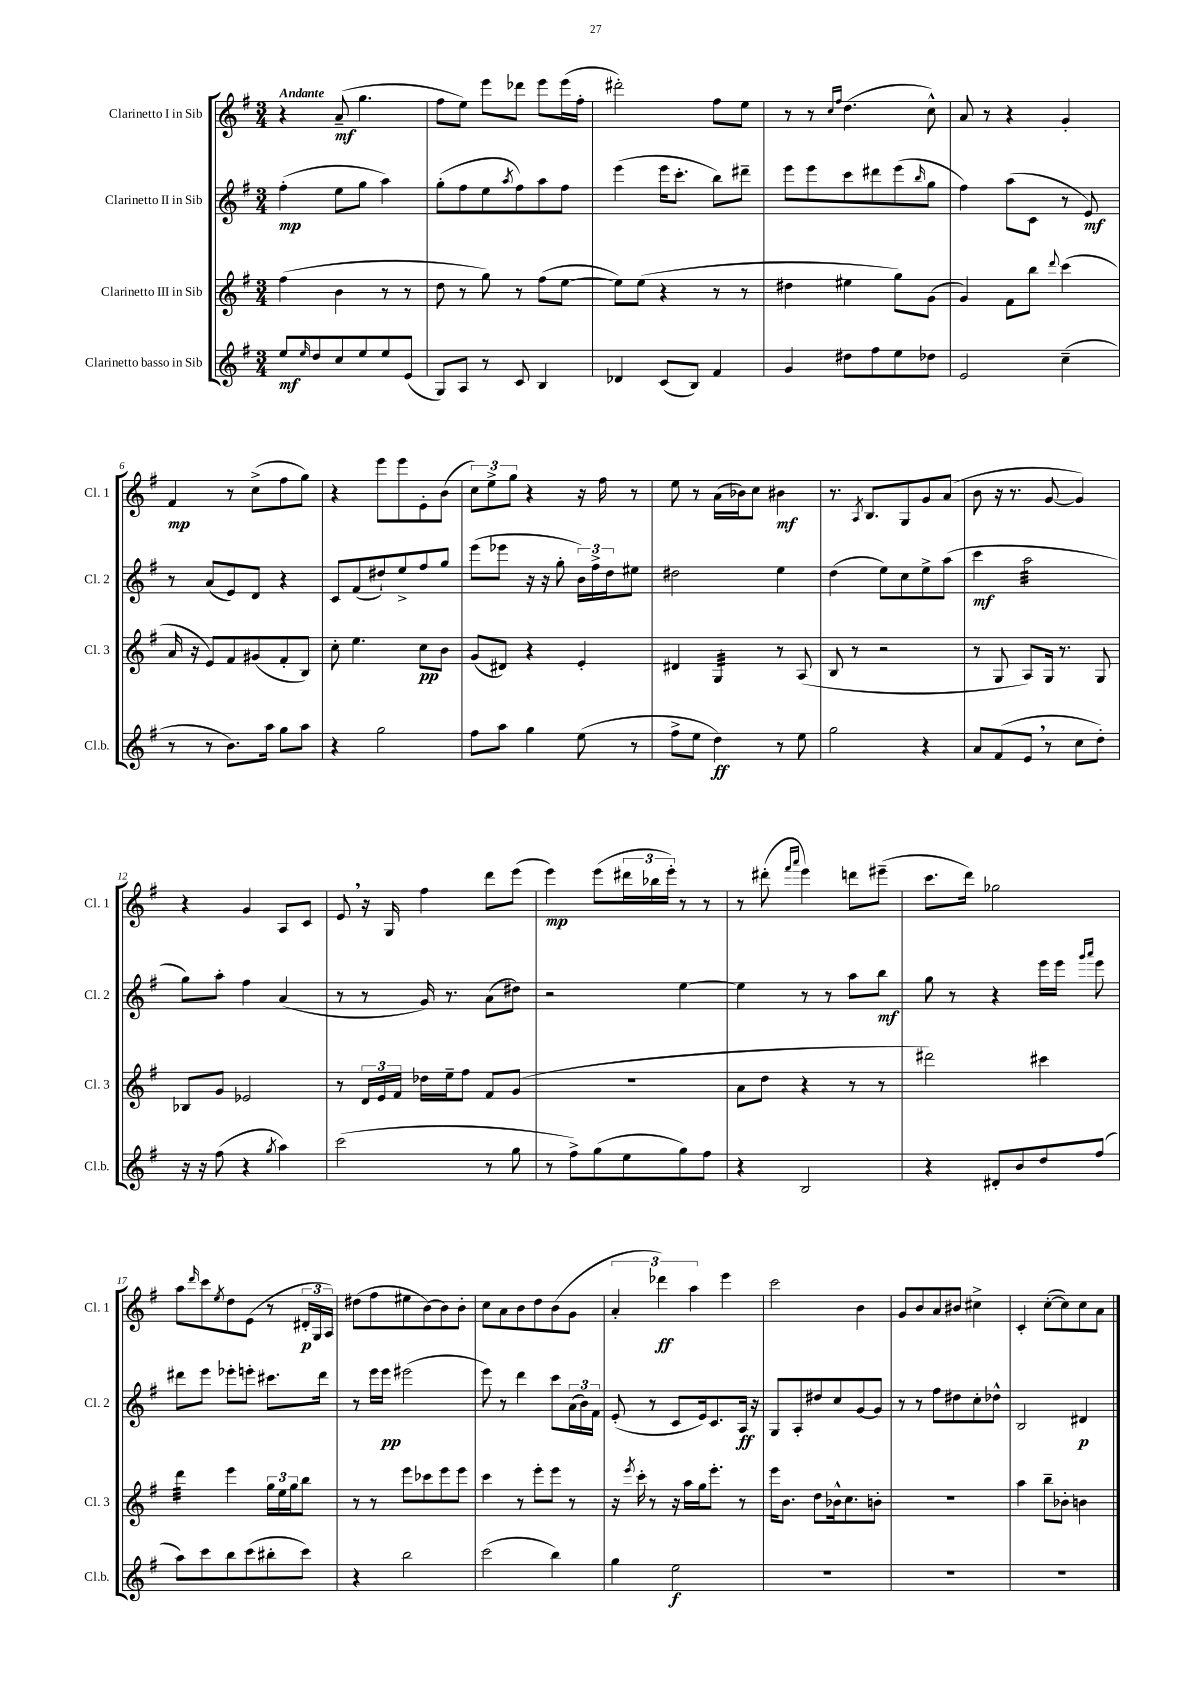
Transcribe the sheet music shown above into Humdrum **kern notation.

**kern	**kern	**kern	**kern
*staff4	*staff3	*staff2	*staff1
*clefG2	*clefG2	*clefG2	*clefG2
*k[f#]	*k[f#]	*k[f#]	*k[f#]
*M3/4	*M3/4	*M3/4	*M3/4
8ee/L	(4ff#\	(4ff#'\	4r
16qqee/	.	.	.
8dd/	.	.	.
8cc/	4b\	8ee\L	(8a~/
8ee/	.	8gg\J	4.gg\
8ee/	8r	4aa\)	.
(8e/J	8r	.	.
=	=	=	=
8G/L)	8dd\	(8gg'\L	8ff#\L
8A/J	8r	8ff#\	8ee\J)
8r	8gg\)	8ee\	8eee\L
.	.	8qaa/	.
8c/	8r	8ff#\)	8ddd-\J
4B/	(8ff#\L	8aa\	8eee\L
.	[8ee\J	8ff#\J	(16eee\L
.	.	.	16ff#'\JJ
=	=	=	=
4d-/	8ee\]L)	(4eee\	2ddd#'\)
.	(8ee\J	.	.
(8c/L	4r	16eee\LK	.
.	.	8.ccc'\J	.
8B/J)	.	.	.
4f#/	8r	8bb\L)	8ff#\L
.	8r	8ddd#~\J	8ee\J
=	=	=	=
4g/	4dd#\	8eee\L	8r
.	.	8eee\	8r
.	.	.	16qqcc/LL
.	.	.	16qqff#/JJ
8dd#\L	4ee#\	8ccc\	(4.dd\
8ff#\	.	8ddd#\	.
8ee\	8gg\L)	(8eee\	.
.	.	16qqbb/	.
8dd-\J	(8g\J	8gg\J	8cc^^\)
=	=	=	=
2e/	4g/)	4ff#\)	8a/
.	.	.	8r
.	8f#\L	(8aa\L	4r
.	8bb\J	8c\J	.
.	8qqddd/	.	.
(4cc~\	(4ccc\	8r	4g'/
.	.	8e/)	.
=	=	=	=
8r	16a/	8r	4f#/
.	16r	.	.
8r	8e/L)	(8a/L	.
8.b\L)	8f#/	8e/)	8r
.	(8g#/	8d/J	(8cc^\L
16aa\Jk	.	.	.
8gg\L	8f#'/	4r	8ff#\
8aa\J	8B/J)	.	8gg\J)
=	=	=	=
4r	8cc'\	8c/L	4r
.	4.ee\	(8f#/	.
2gg\	.	8dd#`/)	8eee\L
.	.	8ee^/	8eee\
.	8cc\L	8ff#/	8e'\
.	8b\J	8gg/J	(8b\J
=	=	=	=
8ff#\L	(8g/L	(8eee\L	12cc\L)
.	.	.	12ee^\
8aa\J	8d#/J)	8eee-\J	.
.	.	.	12gg\J
4gg\	4r	16r	4r
.	.	16r	.
.	.	8gg'\	.
(8ee\	4e'/	24b\LL)	16r
.	.	24ff#^\	.
.	.	.	16ff#\
.	.	24dd\J	.
8r	.	8ee#\J	8r
=	=	=	=
8ff#^\L	4d#/	2dd#\	8ee\
8ee\J	.	.	8r
4dd\)	4G/	.	(16a\LL
.	.	.	16b-\J)
.	.	.	8cc\J
8r	8r	4ee\	4b#\
8ee\	(8A/	.	.
=	=	=	=
2gg\	8B/	(4dd\	8.r
.	8r	.	.
.	.	.	8qA/
.	.	.	8.B/L
.	2r	8ee\L)	.
.	.	8cc\	8G/
4r	.	8ee^\	8g/
.	.	(8aa\J	(8a/J
=	=	=	=
8a/L	8r	4ccc\	8b\
(8f#/	8G/	.	16r
.	.	.	8.r
8e/J	8A/L)	2aa\	.
8r	16G/Jk	.	[8g/
.	8.r	.	.
8cc\L	.	.	4g/])
8dd'\J)	8G/	.	.
=	=	=	=
16r	8B-/L	8gg\L)	4r
16r	.	.	.
(8ff#\	8g/J	8aa'\J	.
4r	2e-/	4ff#\	4g/
8qgg/	.	.	.
4aa\)	.	(4a/	8A/L
.	.	.	8c/J
=	=	=	=
(2ccc\	8r	8r	8e/
.	24d/LL	8r	16r
.	24e/	.	.
.	.	.	16G/
.	24f#/JJ	.	.
.	16dd-\LL	16g/)	4ff#\
.	16ee~\J	8.r	.
.	8ff#\J	.	.
8r	8f#/L	(8a\L	8ddd\L
8gg\	(8g/J	8dd#\J)	(8eee\J
=	=	=	=
8r	2.r	2r	4eee\)
8ff#^\L)	.	.	.
(8gg\	.	.	(8eee\L
8ee\	.	.	24ddd#\L
.	.	.	24bb-\
.	.	.	24eee'\JJ)
8gg\)	.	[4ee\	8r
8ff#\J	.	.	8r
=	=	=	=
4r	8a\L	4ee\]	8r
.	8dd\J	.	(8ddd#'\
.	.	.	16qqfff#/LL
.	.	.	16qqaaa/JJ
2B/	4r	8r	4eee\)
.	.	8r	.
.	8r	8aa\L	8ddd\L
.	8r	8bb\J	(8eee#~\J
=	=	=	=
4r	2ddd#\)	8gg\	8.ccc\L
.	.	8r	.
.	.	.	16ddd\Jk)
8d#'/L	.	4r	2gg-\
8b/	.	.	.
8dd/	4ccc#\	16eee\LL	.
.	.	16eee\JJ	.
.	.	16qqggg/LL	.
.	.	16qqaaa/JJ	.
(8ff#/J	.	8eee\	.
=	=	=	=
8aa\L)	4ddd\	8ddd#\L	8aa\L
.	.	.	16qqddd/
8ccc\	.	8eee\J	8ccc\
.	.	.	8qee/
8bb\	4eee\	8eee-'\L	8dd\
(8ccc\	.	8eee'\J	(8e\J
8bb#'\	24gg\LL	8.ccc#\L	8r
.	24ee\	.	.
.	24gg\J	.	.
8ccc\J)	8bb\J	.	24d#'/LL
.	.	.	24G/
.	.	16ddd#\Jk	.
.	.	.	24A/JJ)
=	=	=	=
4r	8r	8r	(8dd#\L
.	8r	16eee\LL	8ff#\
.	.	16eee\JJ	.
2bb\	8eee\L	(2eee#\	8ee#\
.	8ccc-\	.	[8b\)
.	8eee\	.	8b\]
.	8eee\J	.	8b'\J
=	=	=	=
(2ccc\	4ccc\	8eee\)	8cc\L
.	.	8r	8a\
.	8r	4ddd\	8b\
.	8eee'\L	.	8dd\
4bb\)	8eee\J	8ccc\L	(8b\
.	8r	(24a\L	8g\J
.	.	24b\)	.
.	.	24f#\JJ	.
=	=	=	=
4gg\	16r	(8e'/	6a'/
.	8qeee/	.	.
.	16ccc'\	.	.
.	8r	8r	.
.	.	.	6ddd-\)
2ee\	16r	8c/L	.
.	16aa\LL	.	.
.	.	.	6aa\
.	16gg\J	16e/k)	.
.	8.eee'\J	8.c/	.
.	.	.	4eee\
.	8r	16A/Jk	.
.	.	16r	.
=	=	=	=
2.r	16eee\LK	8G/L	2ccc\
.	8.b\J	.	.
.	.	8A'/	.
.	8dd\L	8dd#/	.
.	16b-^^\k	8cc/	.
.	8.cc\	.	.
.	.	[8g/	4b\
.	8b'\J	8g/]J	.
=	=	=	=
2.r	2.r	8r	8g/L
.	.	8r	8b/
.	.	8ff#\L	8a/
.	.	8dd#\	8b#/J
.	.	8cc'\	4cc#^\
.	.	8dd-^^\J	.
=	=	=	=
2.r	4aa\	2B/	4c'/
.	8bb~\L	.	([8cc'\L
.	8b-'\J	.	8cc\])
.	4b\	4d#/	8cc\
.	.	.	8a\J
==	==	==	==
*-	*-	*-	*-
